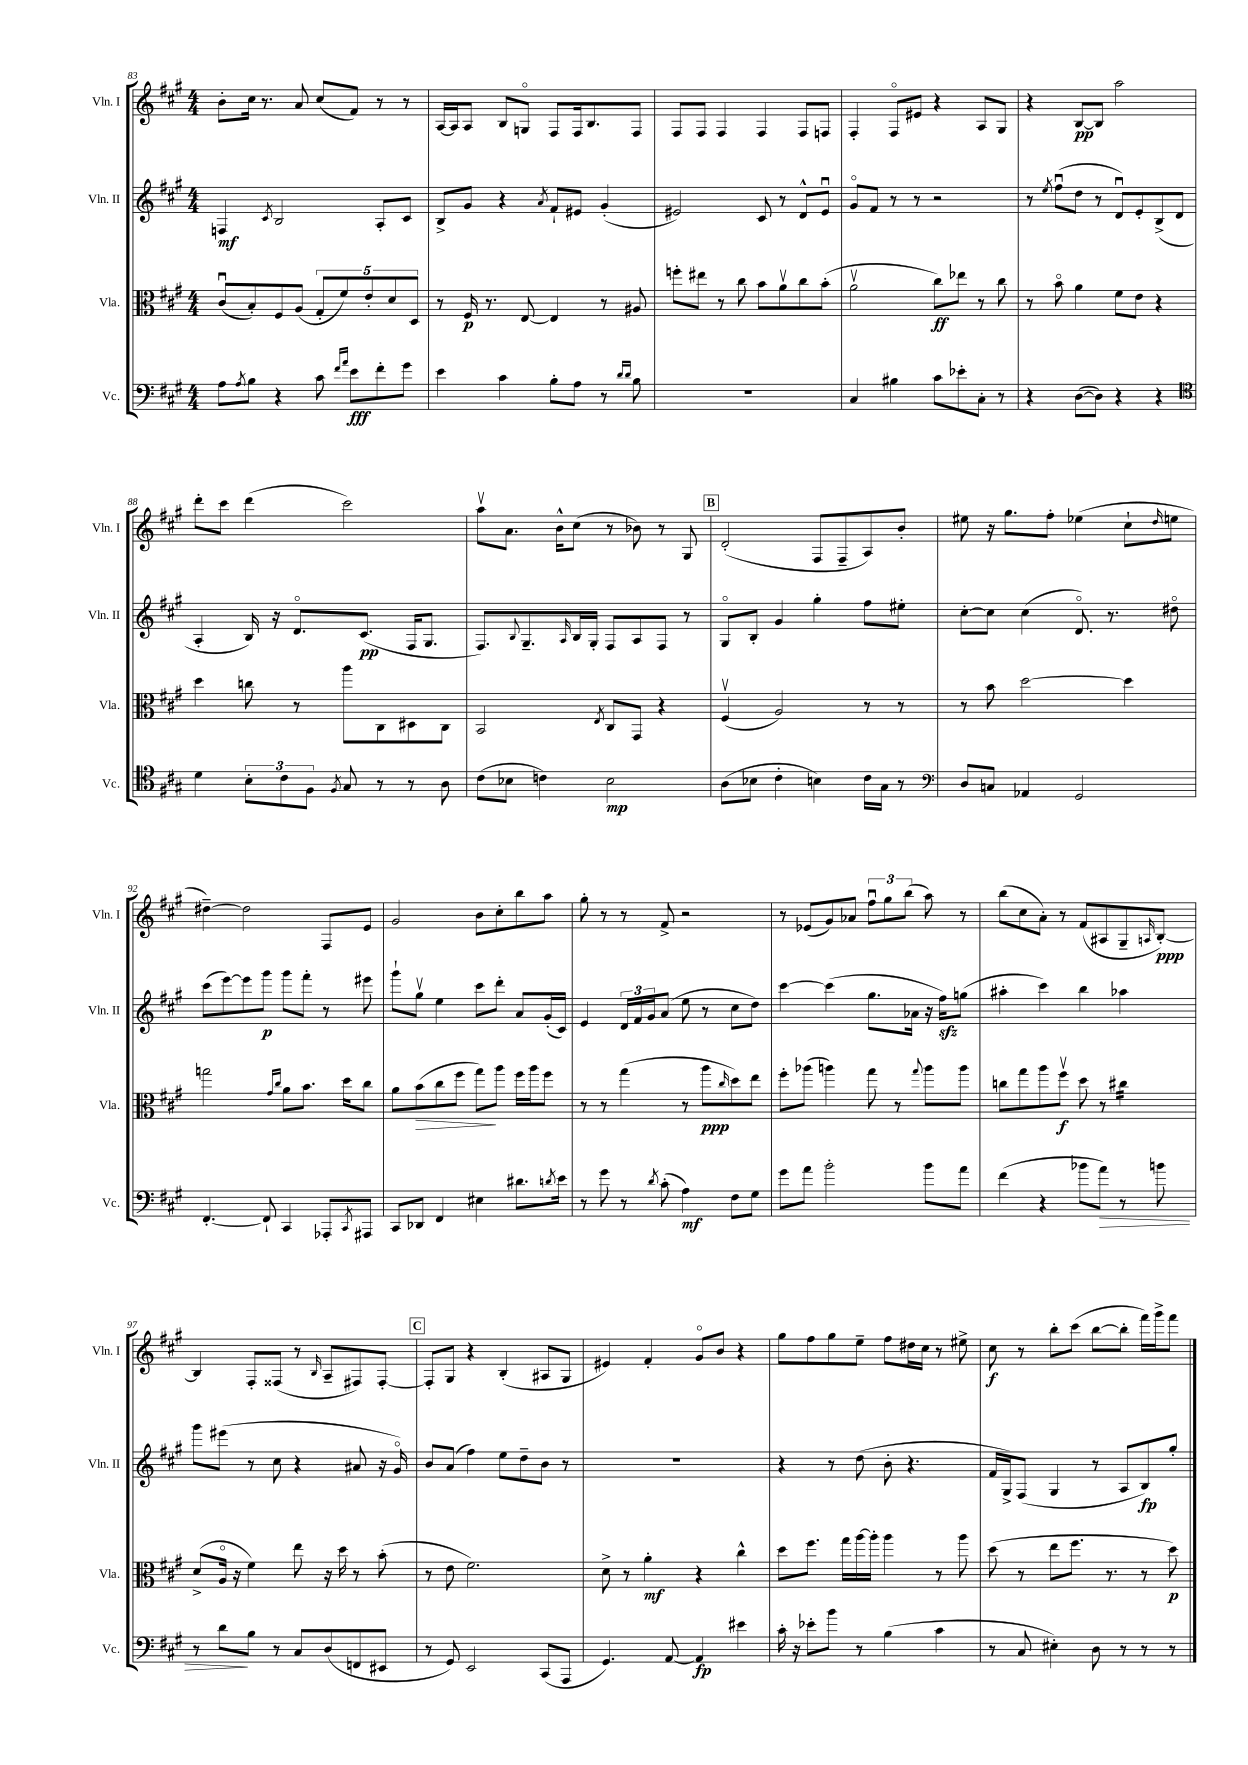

**kern	**kern	**kern	**kern
*staff4	*staff3	*staff2	*staff1
*clefF4	*clefC3	*clefG2	*clefG2
*k[f#c#g#]	*k[f#c#g#]	*k[f#c#g#]	*k[f#c#g#]
*M4/4	*M4/4	*M4/4	*M4/4
8A	(8c#u	4F	8b'
8qA	.	.	.
8B	8B')	.	16cc#
.	.	.	8.r
.	.	8qc#	.
4r	8F#	2B	.
.	(8A	.	8a
8c#	10G#'	.	(8cc#
.	10f#)	.	.
16qqf#	.	.	.
16qqa	.	.	.
8e	.	.	8f#)
.	10e'	.	.
8f#'	.	8A'	8r
.	10d	.	.
8g#	.	8c#	8r
.	10D	.	.
=	=	=	=
4e	8r	8B^	[16A
.	.	.	16A]
.	16F#	8g#	8A
.	8.r	.	.
4c#	.	4r	8B
.	[8E	.	8Go
.	.	8qa	.
8B'	4E]	8f#`	8F#
8A	.	8e#	16F#
.	.	.	8.B
8r	8r	(4g#'	.
16qqd	.	.	.
16qqd	.	.	.
8B	8A#	.	8F#
=	=	=	=
1r	8ff'	2e#)	8F#
.	8ee#	.	8F#
.	8r	.	4F#
.	8cc#	.	.
.	8b	8c#	4F#
.	8av	8r	.
.	8cc#	8d^^	8F#
.	(8b'	8e#u	8F
=	=	=	=
4C#	2av	8g#o	4F#'
.	.	8f#	.
4B#	.	8r	8F#o
.	.	8r	8e#
8c#	8cc#)	2r	4r
8e-'	8ee-	.	.
8C#'	8r	.	8A
8r	8cc#	.	8G#
=	=	=	=
4r	8r	8r	4r
.	.	8qee	.
.	8bo	(8ff#u	.
([8D	4a	8dd	[8B
8D])	.	8r	8B]
4r	8f#	8du)	2aa
.	8e	8e'	.
4r	4r	(8B^	.
.	.	8d	.
=	=	=	=
*clefC4	*	*	*
4d	4dd	4A'	8ddd'
.	.	.	8ccc#
12B'	8cc	16B)	(4ddd
.	.	16r	.
12c#	.	.	.
.	8r	8.do	.
12F#	.	.	.
8qF#	.	.	.
8G#	8aa	.	2ccc#)
.	.	(8.c#	.
8r	8C#	.	.
8r	8D#	16F#	.
.	.	8.G#	.
8A	8C#	.	.
=	=	=	=
(8c#	2BB	8.F#)	8aav
8B-	.	.	8.a
.	.	8qqB	.
.	.	8.G#~	.
4c)	.	.	.
.	.	.	16b^^
.	.	16qqA	.
.	.	16B	(8cc#
.	.	16G#'	.
.	8qE	.	.
2B-	8C#	8F#	8r
.	8GG#	8A	8b-)
.	4r	8F#	8r
.	.	8r	8G#
=	=	=	=
(8A	(4F#v	8G#o	(2d'
8B-	.	8B'	.
4c#'	2A)	4g#	.
4B)	.	4gg#'	8F#
.	.	.	8F#~
16c#	8r	8ff#	8A)
16G#	.	.	.
8r	8r	8ee#'	8b'
=	=	=	=
*clefF4	*	*	*
8D	8r	[8cc#'	8ee#
8C	8b	8cc#]	16r
.	.	.	8.gg#
4AA-	[2dd	(4cc#	.
.	.	.	8ff#'
2GG#	.	8.do)	(4ee-
.	.	8.r	.
.	4dd]	.	8cc#`
.	.	.	16qqdd
.	.	8dd#o	8ee
=	=	=	=
[4.FF#'	2gg	(8ccc#	[4dd#~)
.	.	[8eee)	.
.	.	8eee]	2dd#]
8FF#`]	.	8ggg#	.
.	16qqg#	.	.
.	16qqcc#	.	.
4CC#	8a	8ggg#	.
.	8.b	8fff#'	.
8AAA-'	.	8r	8F#
.	16dd	.	.
8qCC#	.	.	.
8AAA#	8cc#	8eee#	8e
=	=	=	=
8CC#	8a	8ggg#`	2g#
8DD-	(8b	8gg#v	.
4FF#	8cc#	4ee	.
.	8ff#	.	.
4E#	8gg#)	8ccc#	8b
.	8aa	8ddd'	8cc#'
8.d#	16ff#	8a	8bb
.	16aa	.	.
.	8ff#	(16g#'	8aa
8qd	.	.	.
16e	.	16c#)	.
=	=	=	=
8r	8r	4e	8gg#'
8g#	8r	.	8r
8r	(4gg#	24d	8r
.	.	24f#	.
.	.	24g#	.
8qd	.	.	.
(8c#'	.	(8a	8f#^
4A)	8r	8ee	2r
.	8aa	8r	.
.	16qqcc#	.	.
8F#	8dd)	8cc#	.
8G#	8ee	8dd)	.
=	=	=	=
8g#	8ff#'	[4ccc#	8r
8a	(8aa-	.	(8e-
2b'	4aa)	(4ccc#]	8g#)
.	.	.	8a-
.	8gg#	8.gg#	12ff#u
.	.	.	12gg#
.	8r	.	.
.	.	.	(12bb
.	.	16a-	.
.	8qqgg#	.	.
8b	8aa	16r	8aa)
.	.	16ff#)	.
8a	8aa	(8gg	8r
=	=	=	=
(4f#	8cc	4aa#'	(8bb
.	8gg#	.	8cc#
4r	8aa	4ccc#)	8a')
.	8ff#v	.	8r
8b-	8dd	4bb	(8f#
8a)	8r	.	8A#
8r	4cc#	4aa-	8G#~
.	.	.	16qqA
8b	.	.	[8B')
=	=	=	=
8r	(8d^	8ggg#	4B]
8d	16Ao	(8eee#	.
.	16r	.	.
8B	4f#)	8r	8F#'
8r	.	8cc#	(8F##
8C#	8ee	4r	8r
.	.	.	16qqB
(8D	16r	.	8A~
.	16dd	.	.
8FF	8r	8a#	8F#)
8EE#	(8b'	16r	[8F#'
.	.	16g#o)	.
=	=	=	=
8r	8r	8b	8F#']
8GG#)	8e	(8a	8G#
2EE	2.f#)	4ff#)	4r
.	.	8ee	(4B'
.	.	8dd~	.
(8CC#	.	8b	8A#
8AAA	.	8r	8G#
=	=	=	=
4.GG#)	8d^	1r	4e#)
.	8r	.	.
.	4a'	.	4f#'
[8AA	.	.	.
4AA]	4r	.	8g#o
.	.	.	8b
4e#	4cc#^^	.	4r
=	=	=	=
16c#'	8dd	4r	8gg#
16r	.	.	.
8e-'	8.ff#	.	8ff#
8b	.	8r	8gg#
.	16gg#	.	.
8r	[16aa	(8dd	8ee~
.	16aa']	.	.
(4B	4aa	8b'	8ff#
.	.	4.r	16dd#
.	.	.	16cc#
4c#	8r	.	8r
.	8aa	.	8ee#^
=	=	=	=
8r	(8dd	16f#	8cc#
.	.	16G#^)	.
8C#	8r	(8F#	8r
4E#')	8ee	4G#	8bb'
.	8.ff#	.	(8ccc#
8D	.	8r	[8bb
.	8.r	.	.
8r	.	8A	8bb']
8r	8r	8B)	16fff#)
.	.	.	16ggg#^
8r	8dd)	8gg#'	8fff#
==	==	==	==
*-	*-	*-	*-
